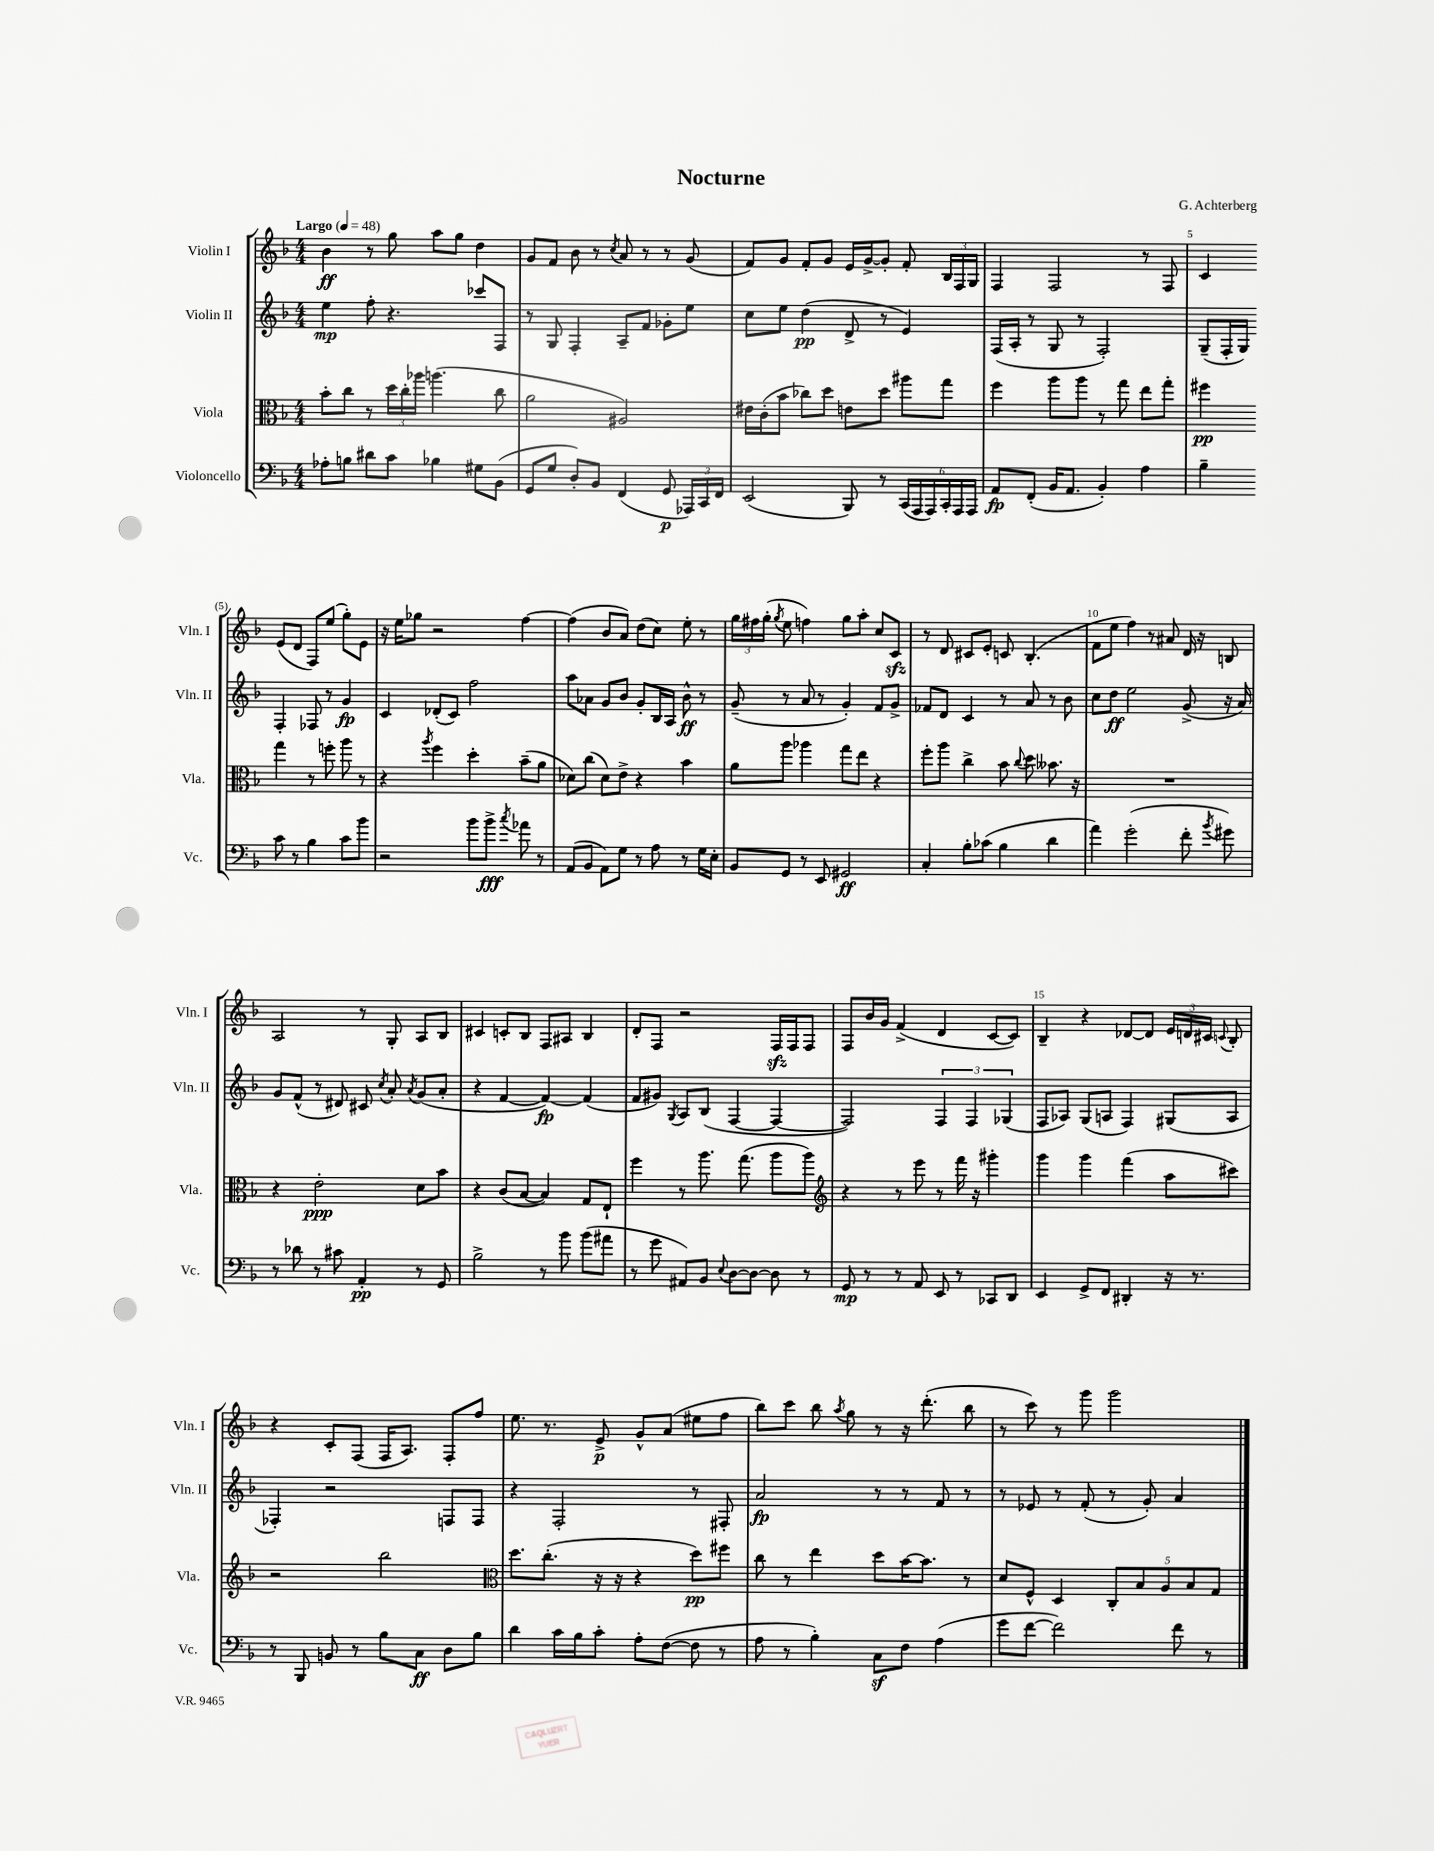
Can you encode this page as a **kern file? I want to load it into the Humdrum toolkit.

**kern	**kern	**kern	**kern
*staff4	*staff3	*staff2	*staff1
*clefF4	*clefC3	*clefG2	*clefG2
*k[b-]	*k[b-]	*k[b-]	*k[b-]
*M4/4	*M4/4	*M4/4	*M4/4
*MM48	*MM48	*MM48	*MM48
8A-'	8b-'	4ee	4b-
8B	8cc	.	.
8d#	8r	8ff'	8r
8c	24dd	4.r	8gg
.	24cc'	.	.
.	24aa-	.	.
4B-	(4.aa	.	8aa
.	.	.	8gg
8G#	.	8ccc-	4dd
(8BB-	8cc	8F	.
=	=	=	=
8GG	2a	8r	8g
8G	.	8G	8f
8D')	.	4F'	8b-
8BB-	.	.	8r
.	.	.	8qcc
(4FF	2A#)	8A~	8a
.	.	8f	8r
8GG	.	8g-'	8r
24AAA-)	.	8ee	(8g
24CC	.	.	.
24FF	.	.	.
=	=	=	=
(2EE	16e#	8cc	8f)
.	(16c'	.	.
.	8b-	8ee	8g
.	8cc-)	(4dd	8f'
.	8dd	.	8g
8BBB-)	8e	8d^	16e
.	.	.	[16g^
8r	8dd	8r	8g']
(24CC	8aa#	4e)	8f'
24AAA	.	.	.
24AAA)	.	.	.
24CC'	8gg	.	24B-
24AAA	.	.	24F
24AAA	.	.	24G
=	=	=	=
8AA	4ff	(16F	4F
.	.	16A'	.
(8FF'	.	8r	.
16BB-	8aa	8G	2F
8.AA	.	.	.
.	8aa	8r	.
4BB-')	8r	2F')	.
.	8gg	.	.
4A	8ee	.	8r
.	8gg'	.	8F
=	=	=	=
4B-~	4ff#	(8G~	4c
.	.	16F'	.
.	.	16G)	.
8c	4gg	4F'	(8e
8r	.	.	8d
4B-	8r	8F-	8F)
.	8ff'	8r	(8ee
8c	8aa	4g	8gg')
8b-	8r	.	8e
=	=	=	=
2r	4r	4c	16r
.	.	.	16ee
.	.	.	8gg-
.	8qaa	.	.
.	4ff	(8d-'	2r
.	.	8c)	.
8b-	4dd'	2ff	.
8b-^	.	.	.
8qcc	.	.	.
8a-	(8b-~	.	[4ff
8r	8a	.	.
=	=	=	=
(8AA	8d-)	8aa	(4ff]
8BB-	(8cc	8a-	.
8AA)	8d-)	8g	8b-
8G	8e^	8b-	8a)
8r	4r	8g'	(8dd
8A	.	16B-	8cc)
.	.	16A	.
8r	4b-	8b-^^	8ee'
16G	.	8r	8r
16E'	.	.	.
=	=	=	=
8BB-	8a	(8g~	24gg
.	.	.	24ff#
.	.	.	(24gg'
.	.	.	8qgg
8GG	8aa	8r	8ee
8r	4aa-	8a	4ff)
8EE	.	8r	.
2GG#	8gg	4g')	8gg
.	8ee	.	8aa'
.	4r	8f	8cc
.	.	8g^	8c
=	=	=	=
4C'	8ff'	8f-	8r
.	8aa	8d	8d
8B-'	4cc^	4c	8c#
(8c-	.	.	8e'
4B-	8b-	8r	8c
.	8qqcc	.	.
.	8dd	8a	(4.B-'
4d	8.b--	8r	.
.	.	8b-	.
.	16r	.	.
=	=	=	=
4a)	1r	8cc	8f
.	.	8dd	8ee
(2g'	.	2ee	4ff)
.	.	.	8r
.	.	.	8a#
8f'	.	(8g^	16d
.	.	.	16r
8qb-	.	.	.
8g#)	.	16r	8B
.	.	16a)	.
=	=	=	=
8r	4r	8g	2A
8d-	.	(8f^^	.
8r	2e'	8r	.
8c#	.	8d#)	.
4AA'	.	8c#	8r
.	.	8qcc	.
.	.	8a'	8G'
.	.	8qa	.
8r	8d	(8g	8A
8GG	8b-	8a'	8B-
=	=	=	=
2B-^	4r	4r	4c#
.	(8c	[4f	8c'
.	[8B-	.	8B-
8r	4B-])	4f_)	8F
8b-	.	.	8A#
(8b-	8G	(4f]	4B-
8a#	8E`	.	.
=	=	=	=
8r	4ff	8f	8d'
8g	.	8g#)	8F
.	.	8qG	.
8AA#)	8r	8A	2r
8BB-	8.aa	(8B-	.
8qqE	.	.	.
[8D	.	[4F	.
.	(8.gg	.	.
8D_	.	.	.
8D]	8aa	4F_	16F
.	.	.	16F
8r	8aa)	.	8F
=	=	=	=
*	*clefG2	*	*
8GG	4r	2F])	8F
8r	.	.	16b-
.	.	.	16g
8r	8r	.	(4f^
8AA	8eee	.	.
8EE	8r	6F	4d
8r	16fff	.	.
.	.	6F	.
.	16r	.	.
8CC-	4ggg#'	.	[8c
.	.	(6G-	.
8DD	.	.	8c])
=	=	=	=
4EE	4ggg	8F	4B-~
.	.	8A-)	.
8GG^	4ggg	(8G	4r
8FF	.	8A	.
4DD#'	(4fff	4F)	[8d-
.	.	.	8d-]
16r	8aa	(8G#	24e
.	.	.	24d
8.r	.	.	.
.	.	.	24c#
.	.	.	8qqc
.	8ccc#)	8A	8B-'
=	=	=	=
8r	2r	4F-')	4r
8BBB-	.	.	.
8BB	.	2r	8c'
8r	.	.	(8F
8B-	2bb-	.	16F
.	.	.	8.A)
8C	.	.	.
8D	.	8F	8F'
8B-	.	8F	8ff
=	=	=	=
*	*clefC3	*	*
4d	8.dd	4r	8.ee
.	(8.cc'	.	8.r
16c	.	2F'	.
16B-	.	.	.
8c'	16r	.	8e^
.	16r	.	.
8A'	4r	.	8g^^
([8F	.	.	(8a
8F]	8dd)	8r	8ee#
8r	8ff#	8F#'	8ff
=	=	=	=
8A	8cc	2a	8bb-)
8r	8r	.	8ccc
4B-')	4ee	.	8bb-
.	.	.	8qaa
.	.	.	8gg
8C	8dd	8r	8r
8F	[16b-	8r	16r
.	8.b-]	.	(8.ddd'
(4A	.	8f	.
.	8r	8r	8bb-
=	=	=	=
8g	8d	8r	8r
[8f	8F^^	8e-	8ccc)
2f])	4D	8r	8r
.	.	(8f'	8ggg
.	10C'	8r	2ggg
.	10B-	.	.
.	.	8g')	.
.	10A	.	.
8f	.	4a	.
.	10B-	.	.
8r	.	.	.
.	10G	.	.
==	==	==	==
*-	*-	*-	*-
